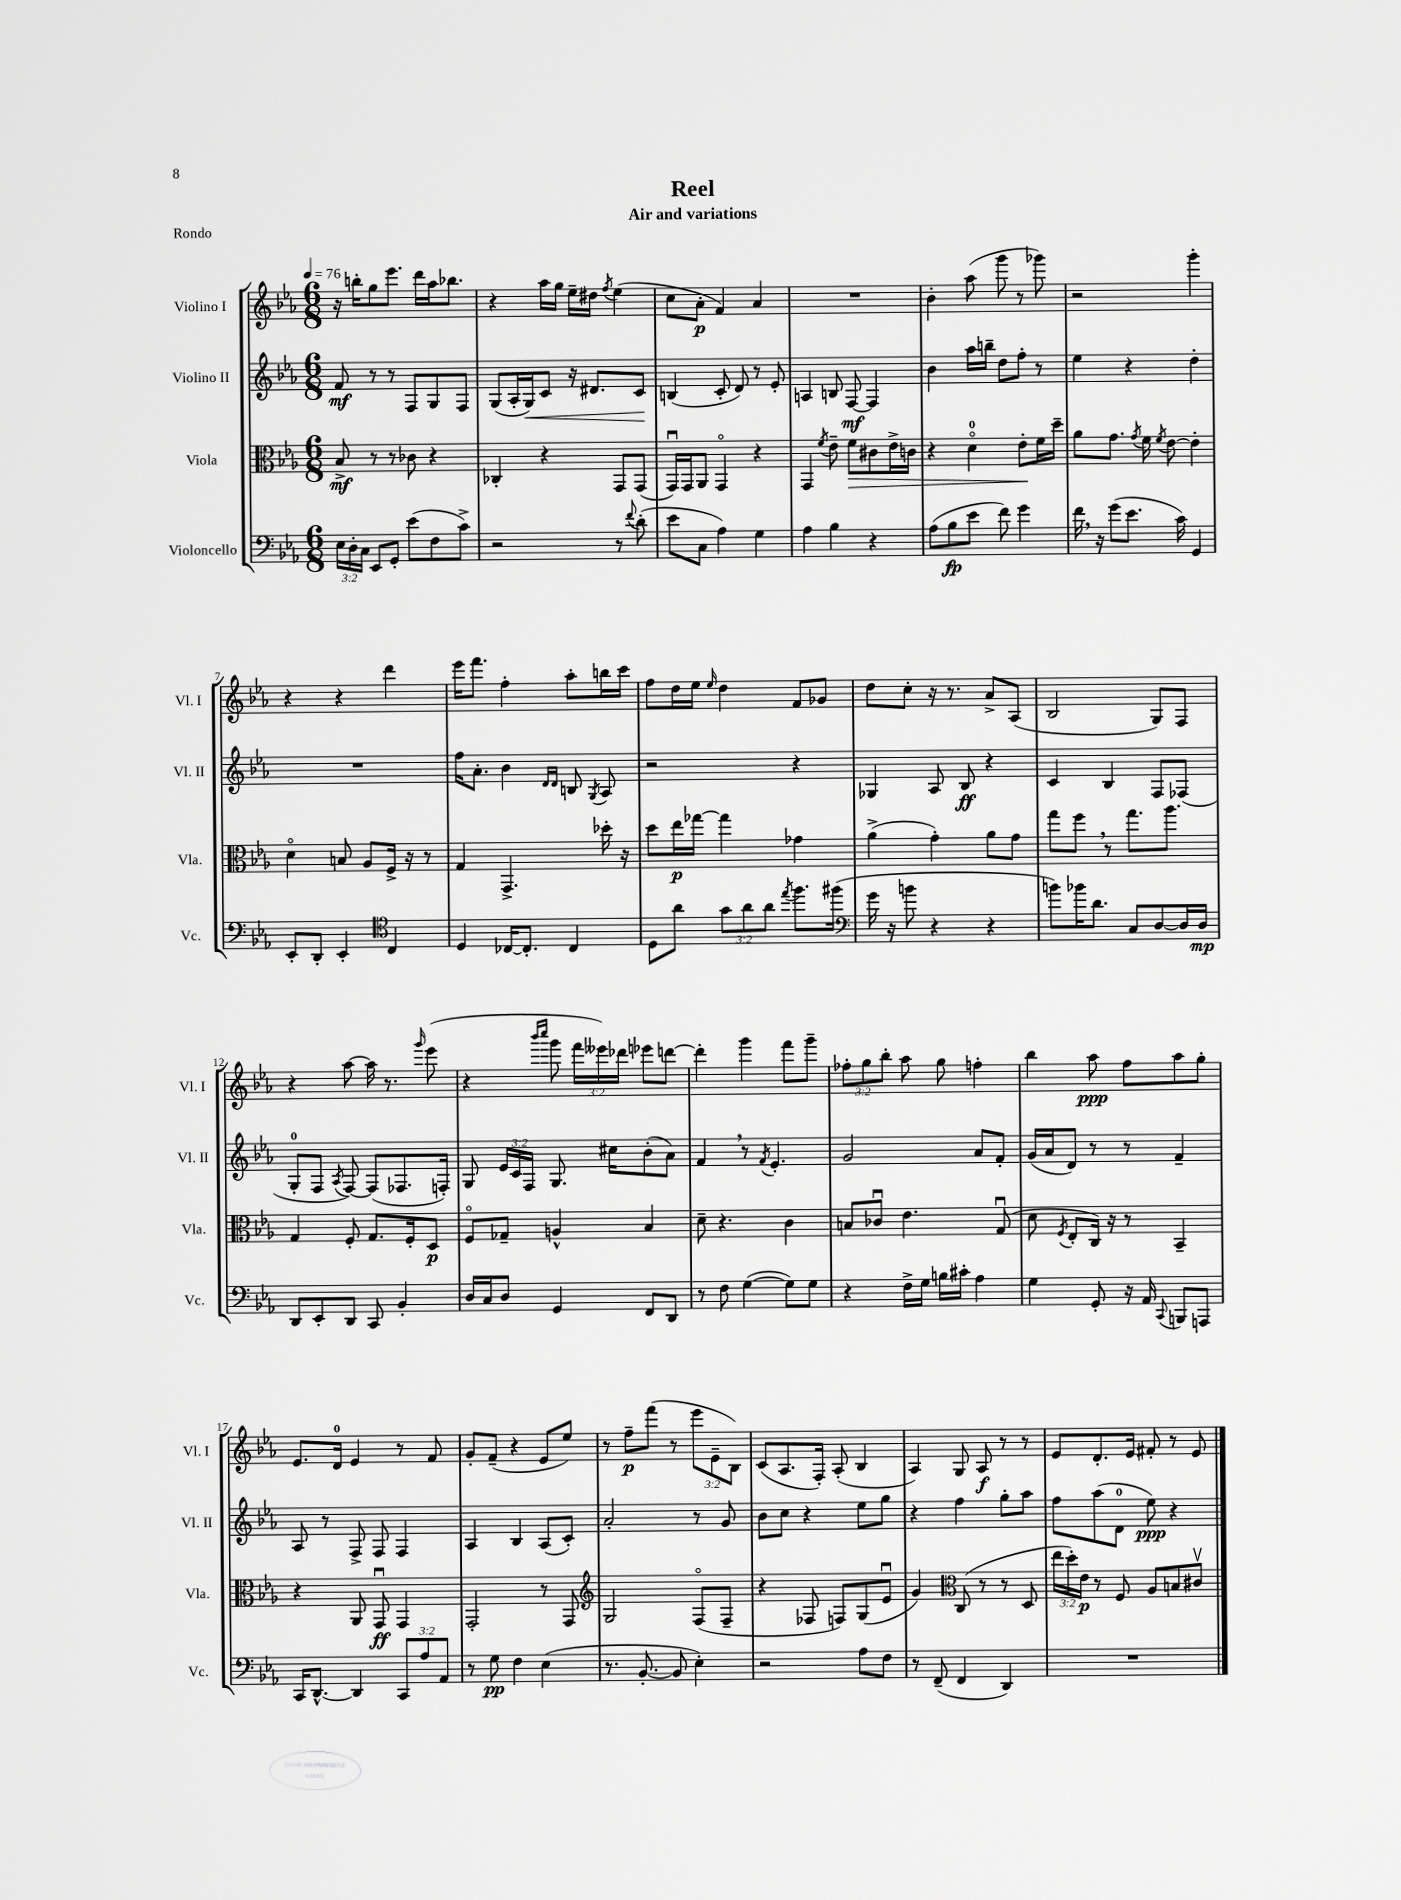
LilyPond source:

\header { title = "Reel" subtitle = "Air and variations" piece = "Rondo" }
<<
\new StaffGroup <<
\new Staff = "s0" \with { instrumentName = "Violino I" shortInstrumentName = "Vl. I" } {
    \clef treble \key ees \major \numericTimeSignature \time 6/8 \override Staff.TupletNumber.text = #tuplet-number::calc-fraction-text \tempo 4 = 76
    \autoBeamOff r16 b''16[-. g''8 ees'''8.] d'''16[ aes''16 bes''8.] |
    r4 aes''16[ g''16] ees''16[-- dis''16] \acciaccatura { f''8 } ees''4( |
    c''8[ aes'8]-.\p f'4) aes'4 |
    R2. |
    bes'4-. aes''8( g'''8 r8 ges'''8) |
    r2 g'''4-. |
    r4 r4 d'''4 |
    ees'''16[ f'''8.] f''4-. aes''8[-. b''16 c'''16] |
    f''8[ d''16 ees''16] \grace { ees''16 } d''4 f'8[ ges'8] |
    d''8[ c''8]-. r16 r8. aes'8[-> aes8]( |
    bes2 g8[) f8] |
    r4 aes''8~ aes''16 r8. \grace { g'''16 } ees'''8( |
    r4 \grace { bes'''16[ c''''16] } g'''8 \tuplet 3/2 { f'''16[ eeses'''16) des'''16] } ees'''8[ d'''8]~ |
    d'''4-. g'''4 f'''8[ g'''8]-- |
    \tuplet 3/2 { fes''8[-. g''8 bes''8]-. } aes''8 g''8 f''4-. |
    bes''4 aes''8\ppp f''8[ aes''8 g''8]-. |
    ees'8.[ d'16]-0 ees'4 r8 f'8 |
    g'8[-. f'8]--( r4 ees'8[ ees''8]) |
    r8 f''8[--\p f'''8]( r8 \tuplet 3/2 { ees'''8[ ees'8-- bes8]) } |
    c'8[( aes8. f16]-.) aes8-.( bes4 |
    aes4) g8 aes8\f r8 r8 |
    ees'8[ d'8.-. ees'16] fis'8-. r8 ees'8 \bar "|." |
}
\new Staff = "s1" \with { instrumentName = "Violino II" shortInstrumentName = "Vl. II" } {
    \clef treble \key ees \major \numericTimeSignature \time 6/8 \override Staff.TupletNumber.text = #tuplet-number::calc-fraction-text
    \autoBeamOff f'8\mf r8 r8 f8[ g8 f8] |
    g8[( aes16-. g16\<) c'8] r16 dis'8.[ c'8]\! |
    b4( c'8-. d'8) r8 ees'8-. |
    a4 b8 f8~\mf f4 |
    bes'4 aes''16[ b''16]-- d''8[ f''8]-. r8 |
    ees''4 r4 d''4-. |
    R2. |
    f''16[ aes'8.]-. bes'4 \grace { d'16[ d'16] } b8 \acciaccatura { g8 } aes8 |
    r2 r4 |
    ges4 aes8 bes8\ff r4 |
    c'4 bes4 f8[ fes8]( |
    g8[-0-. f8] \acciaccatura { aes8 } f8~) f8[( fes8. f16]-.) |
    g8 \tuplet 3/2 { ees'16[ c'16 f16] } g8. cis''16[ bes'8-.( aes'8]) |
    f'4 \breathe r8 \acciaccatura { f'8 } ees'4.-. |
    g'2 aes'8[ f'8]-. |
    g'16[( aes'16 d'8]) r8 r8 f'4-- |
    aes8 r8 f8-> f8 f4 |
    aes4 bes4 aes8[( c'8]-.) |
    aes'2-. r8 g'8 |
    bes'8[ c''8] r4 ees''8[ g''8] |
    r4 f''4 g''8[-. aes''8] |
    f''8[ aes''8( d'8]-0 ees''8\ppp) r4 \bar "|." |
}
\new Staff = "s2" \with { instrumentName = "Viola" shortInstrumentName = "Vla." } {
    \clef alto \key ees \major \numericTimeSignature \time 6/8 \override Staff.TupletNumber.text = #tuplet-number::calc-fraction-text
    \autoBeamOff bes8->\mf r8 r8 ces'8 r4 |
    ces4-. r4 g,8[ g,8]( |
    g,16[\downbow) g,16 aes,8] g,4\flageolet r4 |
    g,4 \acciaccatura { f'8 } ees'8-- f'8[\> cis'8 ees'16-> c'16] |
    r4 d'4-0\flageolet ees'8[-.\! f'16 d''16]-- |
    aes'8[ g'8.] \acciaccatura { g'8 } f'16 \acciaccatura { f'8 } ees'8~ ees'4-. |
    d'4\flageolet b8 aes8[ f16]-> r16 r8 |
    g4 g,4.-> des''16-. r16 |
    d''8[ ees''16\p ges''16]~ ges''4 ges'4 |
    aes'4->( g'4-.) aes'8[ g'8] |
    g''8[ f''8] \breathe r8 g''8.[ aes''8.] |
    g4 f8-. g8.[ f16-. d8]\p |
    f8[\flageolet ges8]-- a4-^ bes4 |
    d'8-- r4. c'4 |
    b8[ ces'8]\downbow ees'4. g8\downbow( |
    d'8 \acciaccatura { f8 } ees8[-. c16]) r16 r8 bes,4-- |
    r4 aes,8 g,8\downbow\ff g,4 |
    g,2-. r8 g,8 |
    \clef treble g2 f8[\flageolet( f8]-- |
    r4 fes8 f8[) g8( ees'8]\downbow |
    g'4) \clef alto c8( r8 r8 d8 |
    \tuplet 3/2 { ees''16[ d''16-.) ees'16]\p } r8 f8 aes8[ b8 cis'8]\upbow \bar "|." |
}
\new Staff = "s3" \with { instrumentName = "Violoncello" shortInstrumentName = "Vc." } {
    \clef bass \key ees \major \numericTimeSignature \time 6/8 \override Staff.TupletNumber.text = #tuplet-number::calc-fraction-text
    \autoBeamOff \tuplet 3/2 { ees16[ d16-. c16] } ees,8[ g,8]-. ees'8[( f8 c'8]->) |
    r2 r8 \appoggiatura { f'8 } d'8-.( |
    ees'8[ c8] aes4) g4 |
    aes4 bes4 r4 |
    aes8[( bes8\fp ees'8] f'8) g'4 |
    f'16 \breathe r16 g'8[( ees'8.] c'16) g,4 |
    ees,8[-. d,8]-. ees,4-. \clef tenor c4 |
    d4 ces16[~ ces8.]-. ces4 |
    d8[ aes'8] \tuplet 3/2 { g'8[ aes'8 aes'8] } \acciaccatura { ees''8 } f''8.[ fis''16]( |
    \clef bass g'16 r16 b'8 r4 r4 |
    b'8[) bes'16 d'8.] c8[ d8~ d16 d16]\mp |
    d,8[ ees,8-. d,8] c,8 bes,4-. |
    d16[ c16 d8] g,4 f,8[ d,8] |
    r8 f8 g4~( g8[) g8] |
    r4 f16[-> g16] b16[ cis'16]-. aes4 |
    g4 g,8-. r16 aes,16 \appoggiatura { c,8 } b,,8[ a,,8] |
    c,16[ d,8.]~-^ d,4 \tuplet 3/2 { c,8[ aes8 aes,8] } |
    r8 g8\pp f4 ees4( |
    r8. bes,8.~-. bes,8 ees4-.) |
    r2 aes8[ f8] |
    r8 f,8--( f,4 d,4) |
    R2. \bar "|." |
}
>>
>>
